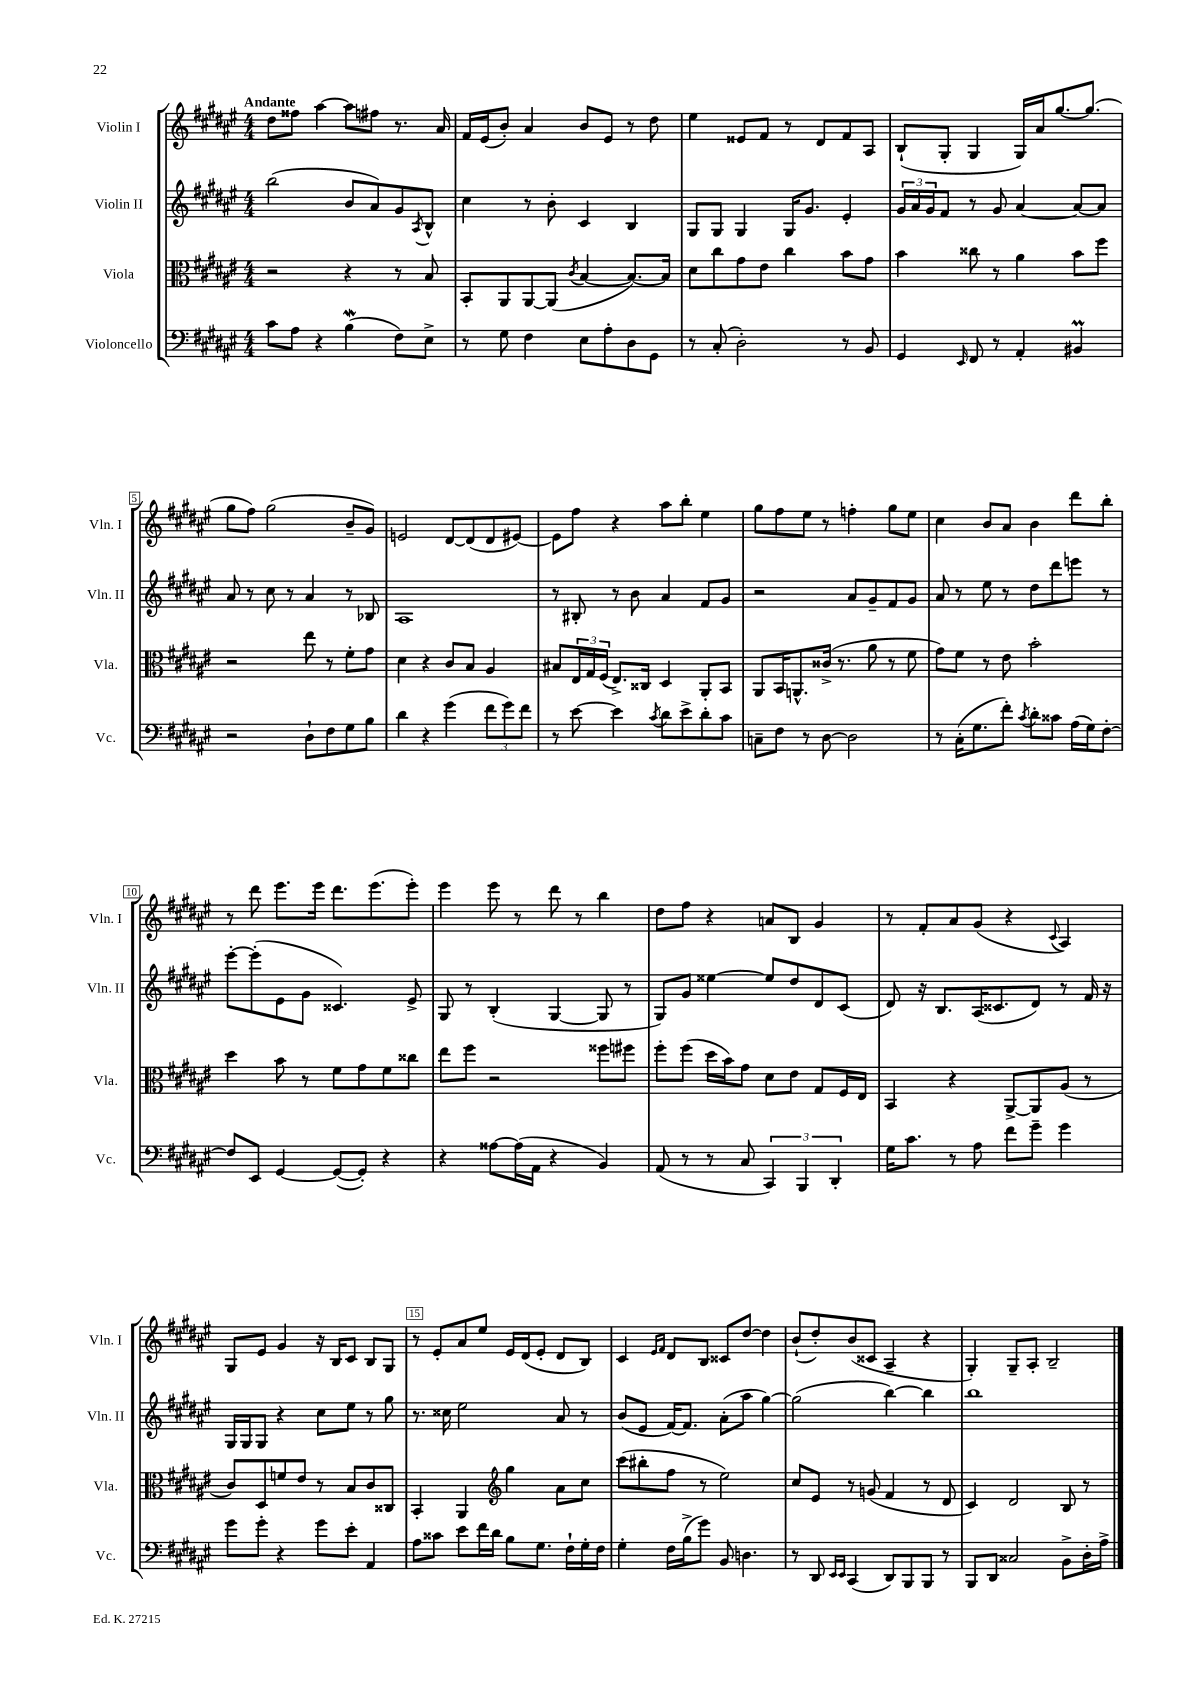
<<
\new StaffGroup <<
\new Staff = "s0" \with { instrumentName = "Violin I" shortInstrumentName = "Vln. I" } {
    \clef treble \key fis \major \numericTimeSignature \time 4/4 \tempo "Andante"
    dis''8 fisis''8 ais''4~ ais''8 fis''8 r8. ais'16 |
    fis'16 eis'16( b'8-.) ais'4 b'8 eis'8 r8 dis''8 |
    eis''4 eisis'8 fis'8 r8 dis'8 fis'8 ais8 |
    b8-!( gis8-. gis4 gis16) ais'16 gis''8.~ gis''8.( |
    gis''8 fis''8) gis''2( b'8-- gis'8) |
    e'2 dis'8~ dis'8( dis'8 eis'8~) |
    eis'8 fis''8 r4 ais''8 b''8-. eis''4 |
    gis''8 fis''8 eis''8 r8 f''4-. gis''8 eis''8 |
    cis''4 b'8 ais'8 b'4 dis'''8 b''8-. |
    r8 dis'''8 eis'''8. eis'''16 dis'''8. eis'''8.( eis'''8-.) |
    eis'''4 eis'''8 r8 dis'''8 r8 b''4 |
    dis''8 fis''8 r4 a'8 b8 gis'4 |
    r8 fis'8-. ais'8 gis'8( r4 \appoggiatura { cis'8 } ais4) |
    gis8 eis'8 gis'4 r16 b16 cis'8 b8 gis8 |
    r8 eis'8-. ais'8 eis''8 eis'16 dis'16( eis'8-. dis'8 b8) |
    cis'4 \grace { eis'16 fis'16 } dis'8 b8 cisis'8 dis''8~ dis''4 |
    b'8-!( dis''8-.) b'8( cisis'8 ais4-- r4 |
    gis4-.) gis8-- ais8-. b2-- \bar "|." |
}
\new Staff = "s1" \with { instrumentName = "Violin II" shortInstrumentName = "Vln. II" } {
    \clef treble \key fis \major \numericTimeSignature \time 4/4
    b''2( b'8 ais'8) gis'8 \acciaccatura { ais8 } b8-^ |
    cis''4 r8 b'8-. cis'4 b4 |
    gis8 gis8 gis4 gis16 gis'8. eis'4-. |
    \tuplet 3/2 { gis'16 ais'16 gis'16 } fis'8 r8 gis'8 ais'4~ ais'8~ ais'8 |
    ais'8 r8 cis''8 r8 ais'4 r8 bes8 |
    ais1 |
    r8 bis8-. r8 b'8 ais'4 fis'8 gis'8 |
    r2 ais'8 gis'8-- fis'8 gis'8 |
    ais'8 r8 eis''8 r8 dis''8 dis'''8 e'''8 r8 |
    eis'''8~-. eis'''8-.( eis'8 gis'8 cisis'4.) eis'8-> |
    gis8 r8 b4-.( gis4~ gis8 r8 |
    gis8) gis'8 eisis''4~ eisis''8 dis''8 dis'8 cis'8( |
    dis'8) r16 b8. ais16( cisis'8. dis'8) r8 fis'16 r16 |
    gis16 gis16 gis8 r4 cis''8 eis''8 r8 gis''8 |
    r8. cisis''16 eis''2 ais'8 r8 |
    b'8( eis'8 fis'16~) fis'8. ais'8-.( ais''8 gis''4~) |
    gis''2( b''4~) b''4 |
    b''1 \bar "|." |
}
\new Staff = "s2" \with { instrumentName = "Viola" shortInstrumentName = "Vla." } {
    \clef alto \key fis \major \numericTimeSignature \time 4/4
    r2 r4 r8 b8 |
    b,8-. ais,8 ais,8~ ais,8( \acciaccatura { cis'8 } b4~ b8.~) b16 |
    dis'8 cis''8 gis'8 eis'8 cis''4 b'8 gis'8 |
    b'4 cisis''8 r8 ais'4 b'8 fis''8 |
    r2 eis''8 r8 fis'8-. gis'8 |
    dis'4 r4 cis'8 b8 ais4 |
    bis8 \tuplet 3/2 { eis16 gis16 fis16( } eis8.->) cisis16 dis4 ais,8-. b,8 |
    ais,8 b,16 a,8.-^ cisis'16->( r8. ais'8 r8 fis'8 |
    gis'8) fis'8 r8 eis'8 b'2-. |
    dis''4 b'8 r8 fis'8 gis'8 fis'8 cisis''8 |
    eis''8 fis''8 r2 fisis''8 fis''8 |
    fis''8-. fis''8( dis''16 b'16) gis'8 dis'8 eis'8 gis8 fis16 eis16 |
    b,4 r4 ais,8~-> ais,8 ais8( r8 |
    cis'8) dis8 f'8 eis'8 r8 b8 cis'8 cisis8 |
    b,4-. ais,4 \clef treble gis''4 ais'8 cis''8 |
    cis'''8( bis''8-. fis''8 r8 eis''2) |
    cis''8 eis'8 r8 g'8( fis'4 r8 dis'8 |
    cis'4) dis'2 b8 r8 \bar "|." |
}
\new Staff = "s3" \with { instrumentName = "Violoncello" shortInstrumentName = "Vc." } {
    \clef bass \key fis \major \numericTimeSignature \time 4/4
    cis'8 ais8 r4 b4\mordent( fis8) eis8-> |
    r8 gis8 fis4 eis8 ais8-. dis8 gis,8 |
    r8 cis8-.( dis2-.) r8 b,8 |
    gis,4 \grace { eis,16 } fis,8 r8 ais,4-. bis,4\prall |
    r2 dis8-! fis8 gis8 b8 |
    dis'4 r4 gis'4( \tuplet 3/2 { fis'8 gis'8) fis'8 } |
    r8 eis'8~ eis'4 \acciaccatura { cis'8 } dis'8 eis'8-> dis'8-. cis'8 |
    c8-- fis8 r8 dis8~ dis2 |
    r8 cis16-.( gis8. fis'8-.) \acciaccatura { cis'8 } dis'8-. cisis'8 ais16( gis16) fis8~-. |
    fis8 eis,8 gis,4~ gis,8~( gis,8-.) r4 |
    r4 aisis8~ aisis16( ais,16 r4 b,4) |
    ais,8( r8 r8 cis8 \tuplet 3/2 { cis,4) b,,4 dis,4-. } |
    gis16 cis'8. r8 ais8 fis'8 gis'8-- gis'4 |
    gis'8 gis'8-. r4 gis'8 eis'8-. ais,4 |
    ais8 cisis'8 eis'8 fis'16 dis'16 b8 gis8. fis16-! gis16-. fis16 |
    gis4-. fis16 b16->( gis'8) b,8 d4. |
    r8 dis,8 \grace { eis,16 eis,16 } cis,4( dis,8) b,,8 b,,8 r8 |
    b,,8 dis,8 cisis2 b,8-> dis16-. ais16-> \bar "|." |
}
>>
>>
\layout { \context { \Score \override BarNumber.break-visibility = ##(#f #t #t) barNumberVisibility = #(every-nth-bar-number-visible 5) \override BarNumber.stencil = #(make-stencil-boxer 0.1 0.3 ly:text-interface::print) } }
